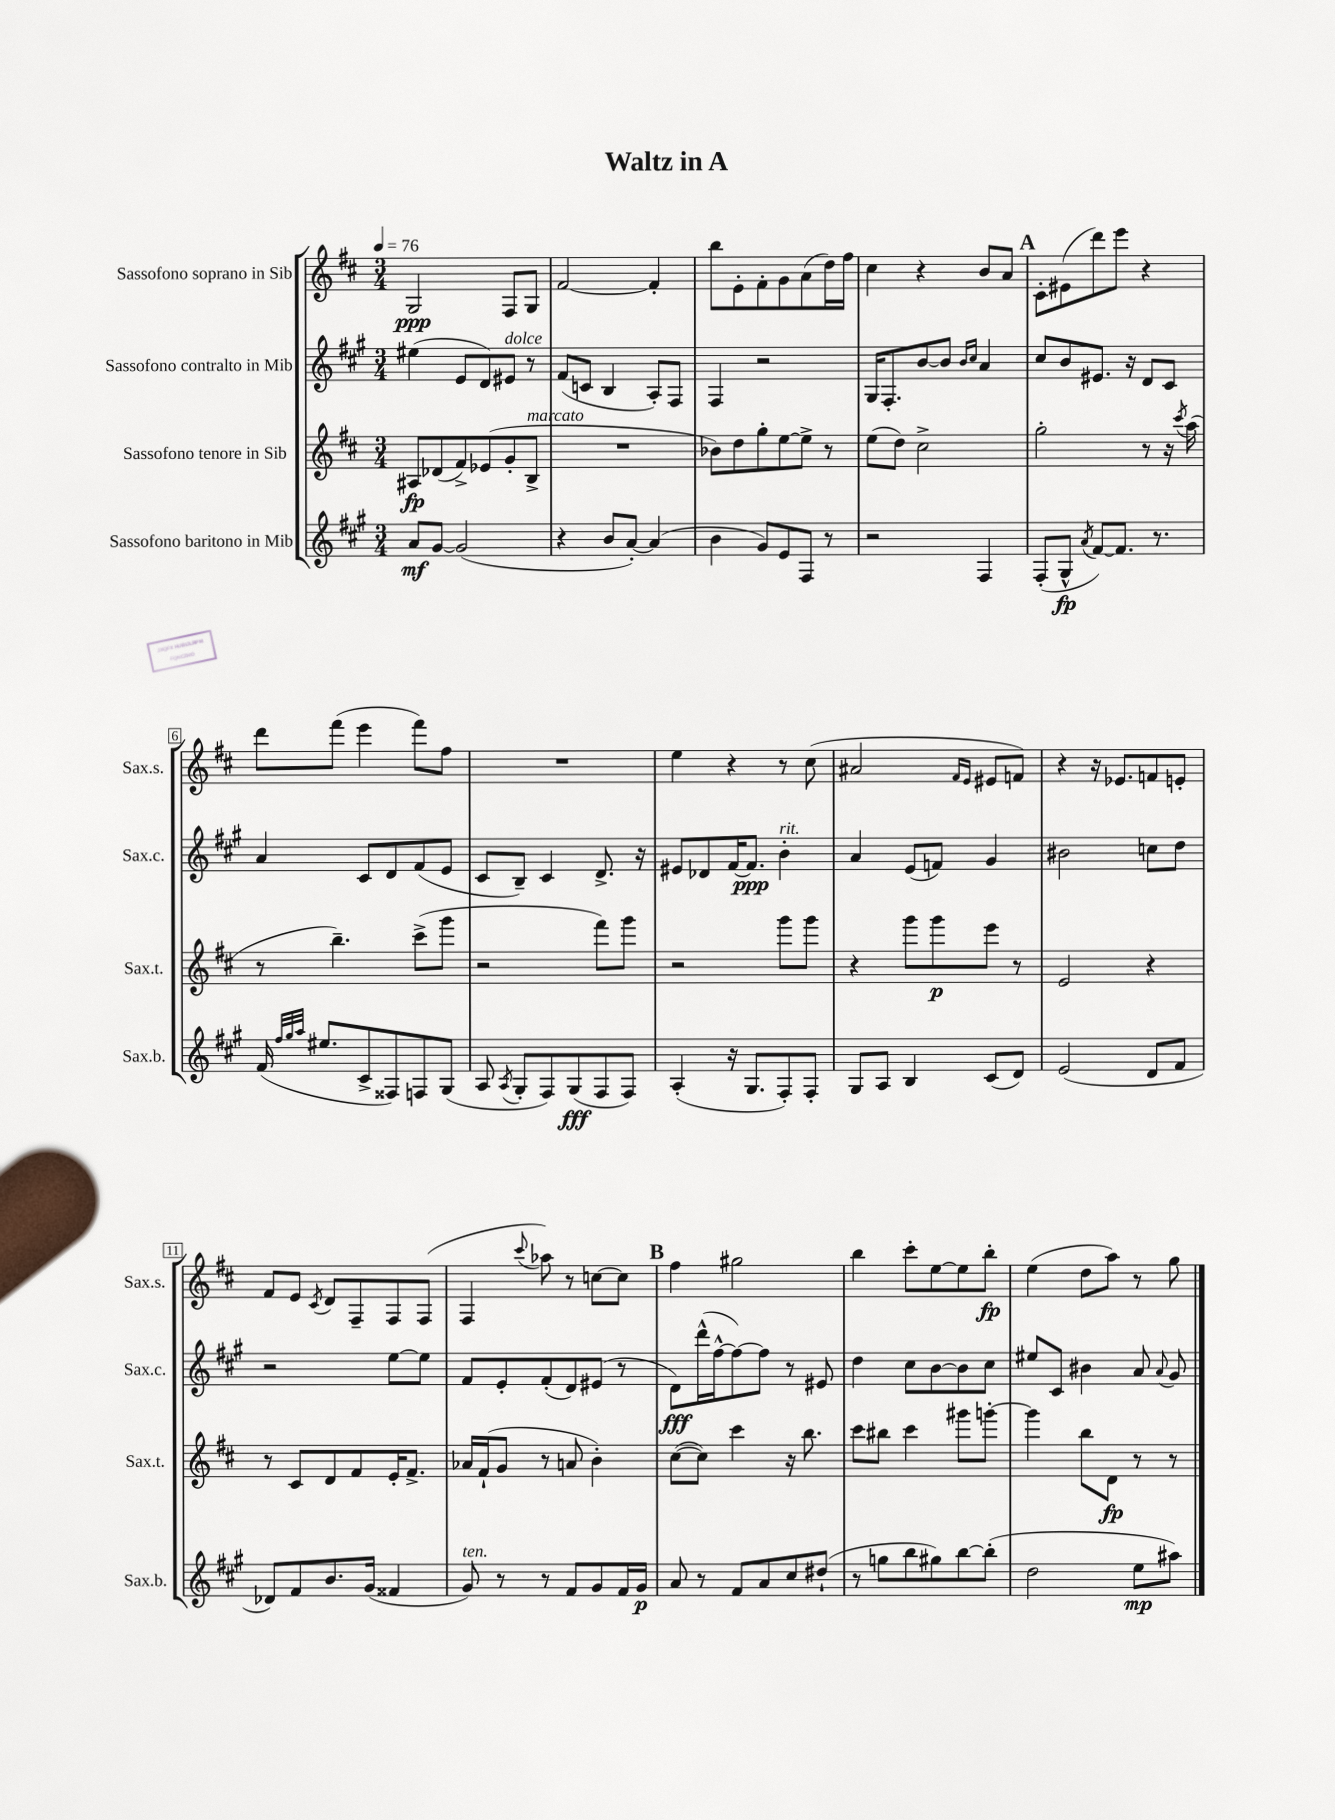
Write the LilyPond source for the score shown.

\header { title = "Waltz in A" }
<<
\new StaffGroup <<
\new Staff = "s0" \with { instrumentName = "Sassofono soprano in Sib" shortInstrumentName = "Sax.s." } {
    \clef treble \key d \major \numericTimeSignature \time 3/4 \tempo 4 = 76
    \autoBeamOff g2\ppp fis8[ g8] |
    fis'2~ fis'4-. |
    b''8[ e'8-. fis'8-. g'8 a'8( d''16) fis''16] |
    cis''4 r4 b'8[ a'8] |
    \mark \markup { \bold "A" } cis'8[-. eis'8( d'''8) e'''8] r4 |
    d'''8[ fis'''8]( e'''4 fis'''8[) fis''8] |
    R2. |
    e''4 r4 r8 cis''8( |
    ais'2 \grace { fis'16[ e'16] } eis'8[ f'8]) |
    r4 r16 ees'8.[ f'8 e'8]-. |
    fis'8[ e'8] \acciaccatura { cis'8 } d'8[ fis8-- fis8 fis8]( |
    fis4 \appoggiatura { cis'''8 } aes''8) r8 c''8[~ c''8] |
    \mark \markup { \bold "B" } fis''4 gis''2 |
    b''4 cis'''8[-. e''8~ e''8 b''8]-.\fp |
    e''4( d''8[ a''8]) r8 g''8 \bar "|." |
}
\new Staff = "s1" \with { instrumentName = "Sassofono contralto in Mib" shortInstrumentName = "Sax.c." } {
    \clef treble \key a \major \numericTimeSignature \time 3/4
    \autoBeamOff eis''4( e'8[ d'8) eis'8]^\markup { \italic "dolce" } r8 |
    fis'8[( c'8] b4 a8[-.) fis8] |
    fis4 r2 |
    gis16[ fis8.-. b'8~ b'8] \grace { b'16[ cis''16] } a'4 |
    \mark \markup { \bold "A" } cis''8[ b'8 eis'8.] r16 d'8[ cis'8] |
    a'4 cis'8[ d'8 fis'8( e'8] |
    cis'8[ b8]--) cis'4 d'8.-> r16 |
    eis'8[ des'8 fis'16~ fis'8.]\ppp b'4-.^\markup { \italic "rit." } |
    a'4 e'8[( f'8]) gis'4 |
    bis'2 c''8[ d''8] |
    r2 e''8[~ e''8] |
    fis'8[ e'8-. fis'8-.( d'8) eis'8]( r8 |
    \mark \markup { \bold "B" } d'8[\fff) d'''16-^( fis''16~-^ fis''8~) fis''8] r8 eis'8 |
    d''4 cis''8[ b'8~ b'8 cis''8] |
    eis''8[ cis'8] bis'4 a'8 \appoggiatura { a'8 } gis'8 \bar "|." |
}
\new Staff = "s2" \with { instrumentName = "Sassofono tenore in Sib" shortInstrumentName = "Sax.t." } {
    \clef treble \key d \major \numericTimeSignature \time 3/4
    \autoBeamOff ais8[\fp des'8( fis'8->) ees'8( g'8-. b8]->^\markup { \italic "marcato" } |
    R2. |
    bes'8[) d''8 g''8-. e''8~ e''8]-> r8 |
    e''8[( d''8]) cis''2-> |
    \mark \markup { \bold "A" } g''2-. r8 r16 \acciaccatura { cis'''8 } a''16( |
    r8 b''4.--) cis'''8[->( g'''8] |
    r2 fis'''8[) g'''8] |
    r2 g'''8[ g'''8] |
    r4 g'''8[ g'''8\p e'''8] r8 |
    e'2 r4 |
    r8 cis'8[ d'8 fis'8 e'16-. fis'8.]-> |
    aes'16[ fis'16-!( g'8] r8 a'8 b'4-.) |
    \mark \markup { \bold "B" } cis''8[~( cis''8]) cis'''4 r16 b''8. |
    cis'''8[ bis''8] cis'''4 gis'''8[ g'''8]~-. |
    g'''4 b''8[ d'8]\fp r8 r8 \bar "|." |
}
\new Staff = "s3" \with { instrumentName = "Sassofono baritono in Mib" shortInstrumentName = "Sax.b." } {
    \clef treble \key a \major \numericTimeSignature \time 3/4
    \autoBeamOff a'8[\mf gis'8]~ gis'2( |
    r4 b'8[ a'8]~-.) a'4( |
    b'4 gis'8[) e'8 fis8] r8 |
    r2 fis4 |
    \mark \markup { \bold "A" } fis8[-.( gis8]-^\fp \acciaccatura { a'8 } fis'8[~) fis'8.] r8. |
    fis'16( \grace { fis''32[ gis''32 a''32] } eis''8.[ cis'8-> fisis8) f8 gis8]( |
    a8 \acciaccatura { a8 } gis8[-. fis8) gis8\fff( fis8 fis8]) |
    a4-.( r16 gis8.[ fis8-.) fis8]-. |
    gis8[ a8] b4 cis'8[( d'8]) |
    e'2( d'8[ fis'8] |
    des'8[) fis'8 b'8. gis'16]( fisis'4 |
    gis'8^\markup { \italic "ten." }) r8 r8 fis'8[ gis'8 fis'16 gis'16]\p |
    \mark \markup { \bold "B" } a'8 r8 fis'8[ a'8 cis''8 dis''8]-!( |
    r8 g''8[ b''8 gis''8) b''8~ b''8]-.( |
    d''2 e''8[\mp ais''8]) \bar "|." |
}
>>
>>
\layout { \context { \Score \override BarNumber.stencil = #(make-stencil-boxer 0.1 0.3 ly:text-interface::print) } }
